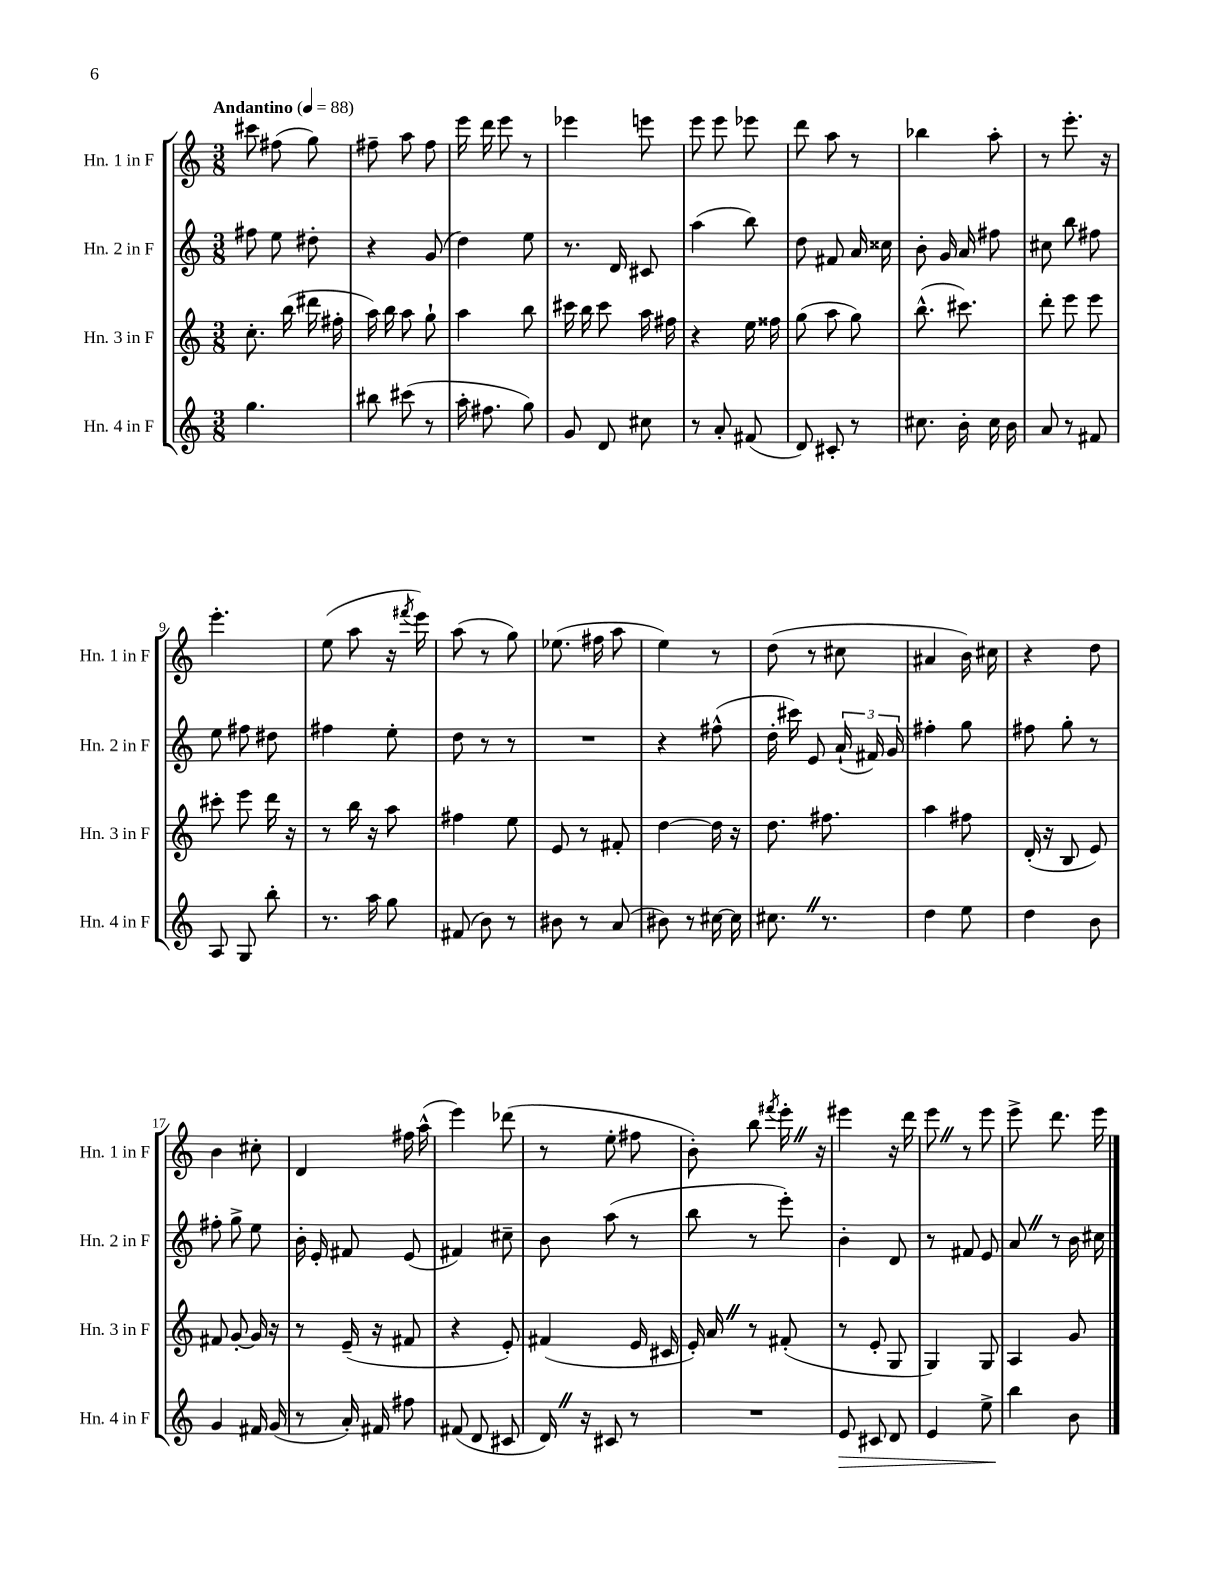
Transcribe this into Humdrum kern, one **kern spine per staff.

**kern	**kern	**kern	**kern
*staff4	*staff3	*staff2	*staff1
*clefG2	*clefG2	*clefG2	*clefG2
*k[]	*k[]	*k[]	*k[]
*M3/8	*M3/8	*M3/8	*M3/8
*MM88	*MM88	*MM88	*MM88
4.gg\	8.cc'\	8ff#\	8ccc#\
.	.	8ee\	(8ff#\
.	(16bb\	.	.
.	16ddd#\	8dd#'\	8gg\)
.	16ff#'\	.	.
=	=	=	=
8bb#\	16aa\)	4r	8ff#~\
.	16bb\	.	.
(8ccc#\	8aa\	.	8aa\
8r	8gg`\	(8g/	8ff#\
=	=	=	=
16aa'\	4aa\	4dd\)	16eee\
8.ff#\	.	.	16ddd\
.	.	.	8eee\
8gg\)	8bb\	8ee\	8r
=	=	=	=
8g/	16ccc#\	8.r	4eee-\
.	16bb\	.	.
8d/	8ccc#\	.	.
.	.	16d/	.
8cc#\	16aa\	8c#/	8eee\
.	16ff#\	.	.
=	=	=	=
8r	4r	(4aa\	8eee\
8a'/	.	.	8eee\
(8f#/	16ee\	8bb\)	8eee-\
.	16ff##\	.	.
=	=	=	=
8d/)	(8gg\	8dd\	8ddd\
8c#'/	8aa\	8f#/	8aa\
8r	8gg\)	16a/	8r
.	.	16cc##\	.
=	=	=	=
8.cc#\	(8.bb^^\	8b'\	4bb-\
.	.	16g/	.
16b'\	8.ccc#\)	16a/	.
16cc#\	.	8ff#\	8aa'\
16b\	.	.	.
=	=	=	=
8a/	8ddd'\	8cc#\	8r
8r	8eee\	8bb\	8.eee'\
8f#/	8eee\	8ff#\	.
.	.	.	16r
=	=	=	=
8A/	8ccc#'\	8ee\	4.eee'\
8G/	8eee\	8ff#\	.
8bb'\	16ddd\	8dd#\	.
.	16r	.	.
=	=	=	=
8.r	8r	4ff#\	(8ee\
.	16bb\	.	8aa\
16aa\	16r	.	.
8gg\	8aa\	8ee'\	16r
.	.	.	8qfff#/
.	.	.	16eee\)
=	=	=	=
(8f#/	4ff#\	8dd\	(8aa\
8b\)	.	8r	8r
8r	8ee\	8r	8gg\)
=	=	=	=
8b#\	8e/	4.r	(8.ee-\
8r	8r	.	.
.	.	.	16ff#\
(8a/	8f#'/	.	8aa\
=	=	=	=
8b#\)	[4dd\	4r	4ee\)
8r	.	.	.
[16cc#\	16dd\]	(8ff#^^\	8r
16cc#\]	16r	.	.
=	=	=	=
8.cc#\	8.dd\	16dd'\	(8dd\
.	.	16ccc#\)	.
.	.	8e/	8r
8.r	8.ff#\	.	.
.	.	(24a`/	8cc#\
.	.	24f#/)	.
.	.	24g/	.
=	=	=	=
4dd\	4aa\	4ff#'\	4a#/
8ee\	8ff#\	8gg\	16b\)
.	.	.	16cc#\
=	=	=	=
4dd\	(16d'/	8ff#\	4r
.	16r	.	.
.	8B/	8gg'\	.
8b\	8e/)	8r	8dd\
=	=	=	=
4g/	8f#/	8ff#'\	4b\
.	[8g'/	8gg^\	.
16f#/	16g/]	8ee\	8cc#'\
(16g/	16r	.	.
=	=	=	=
8r	8r	16b'\	4d/
.	.	16e'/	.
16a'/)	(16e~/	8f#/	.
16f#/	16r	.	.
8ff#\	8f#/	(8e/	16ff#\
.	.	.	(16aa^^\
=	=	=	=
(8f#/	4r	4f#/)	4eee\)
8d/	.	.	.
8c#/	8e'/)	8cc#~\	(8ddd-\
=	=	=	=
16d/)	(4f#/	8b\	8r
16r	.	.	.
8c#/	.	(8aa\	8ee'\
8r	16e/	8r	8ff#\
.	16c#/	.	.
=	=	=	=
4.r	16e'/)	8bb\	8b'\)
.	16a/	.	.
.	8r	8r	8bb\
.	.	.	8qfff#/
.	(8f#'/	8eee'\)	16eee'\
.	.	.	16r
=	=	=	=
8e/	8r	4b'\	4eee#\
8c#/	8e'/	.	.
8d/	8G/	8d/	16r
.	.	.	16ddd\
=	=	=	=
4e/	4G/)	8r	8eee\
.	.	8f#/	8r
8ee^\	8G/	8e/	8eee\
=	=	=	=
4bb\	4A/	8a/	8eee^\
.	.	8r	8.ddd\
8b\	8g/	16b\	.
.	.	16cc#\	16eee\
==	==	==	==
*-	*-	*-	*-
